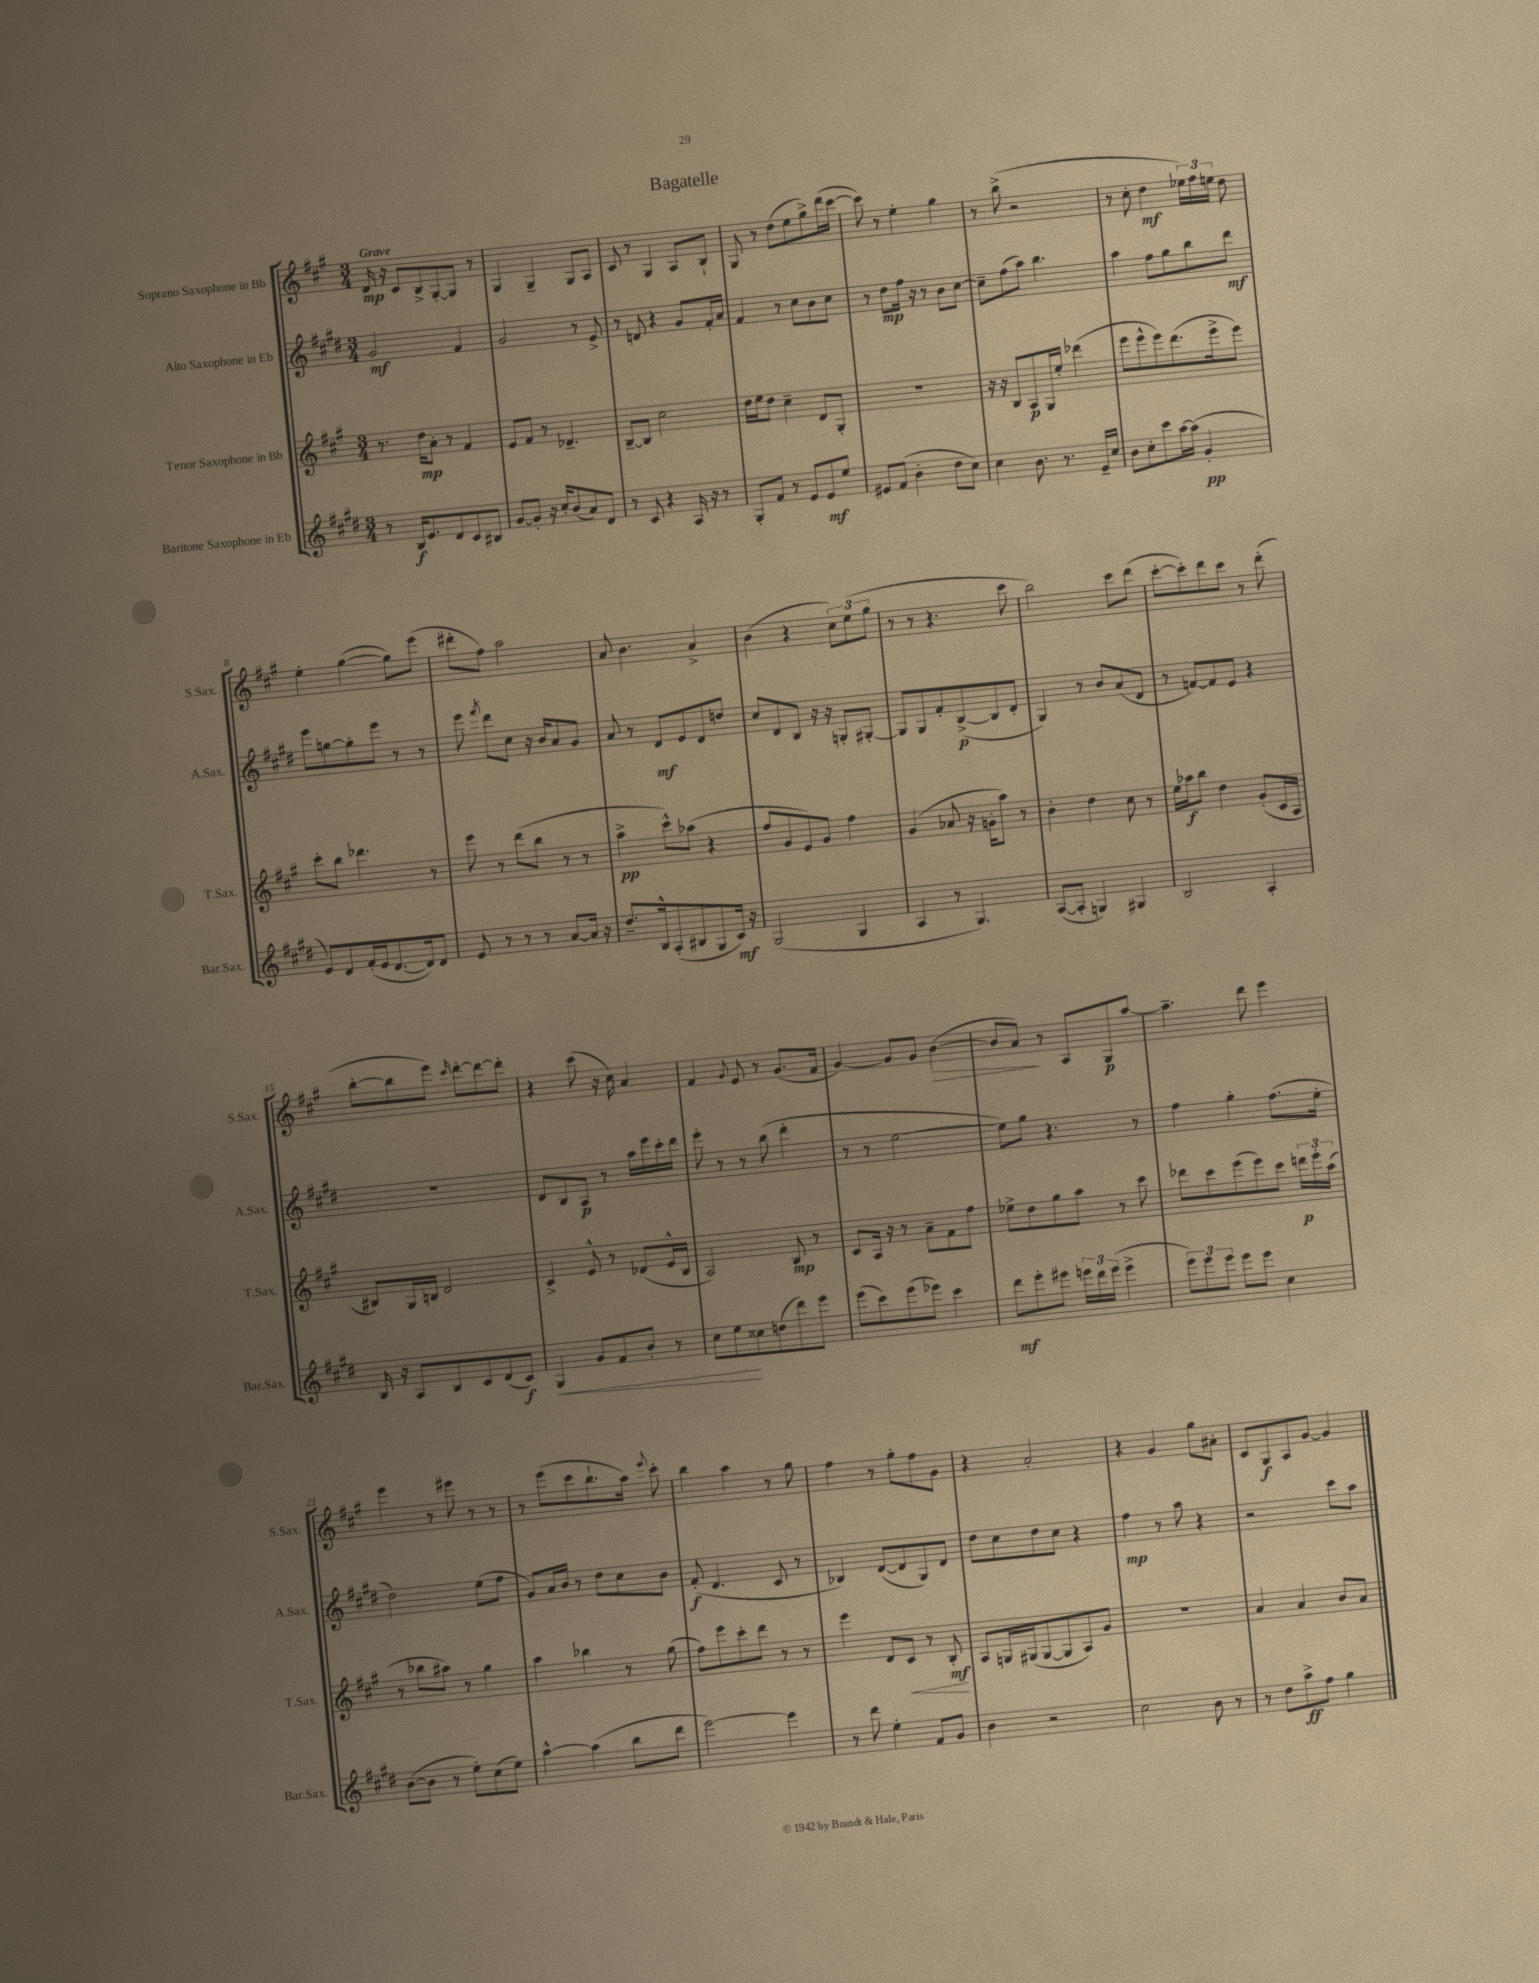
\header { title = "Bagatelle" }
<<
\new StaffGroup <<
\new Staff = "s0" \with { instrumentName = "Soprano Saxophone in Bb" shortInstrumentName = "S.Sax." } {
    \clef treble \key a \major \numericTimeSignature \time 3/4 \tempo "Grave"
    \autoBeamOff d'16\mp r16 cis'8[ b8-> gis8~-. gis8] r8 |
    gis4 gis4-- gis8[ a8] |
    cis'8 r8 gis4 a8[ b8]-! |
    gis8 r8 d''8[( e''8 gis''8->) d'''16( cis'''16]~ |
    cis'''8) r8 e''4-. gis''4 |
    r8 b''8->( r2 |
    r8 cis''8-. d''4\mf \tuplet 3/2 { ees''16[) fis''16 e''16] } d''8 |
    e''4-. gis''4~( gis''8[) e'''8]( |
    dis'''8[-. fis''8]) a''2 |
    a'8 b'4. a'4-> |
    b'4( r4 \tuplet 3/2 { cis''8[) e''8( gis''8] } |
    r8 r8 r4. cis'''8 |
    b''2) cis'''8[ d'''8]( |
    cis'''8[~-. cis'''8-.) d'''8 cis'''8] r8 d'''8-.( |
    b''8[~-. b''8 e'''8]) \grace { cis'''16 } d'''8[~-. d'''8~ d'''8]-. |
    r4 cis'''8( r16 cis''16) a'4 |
    fis'4 \appoggiatura { gis'8 } e'8 r8 gis'8.[( fis'16] |
    gis'4~) gis'8[ gis'8] b'4~\>( |
    b'8[ a'8]\!) r8 a8[ gis8\p a''8]~ |
    a''4.-- d'''8 e'''4 |
    e'''4 r8 eis'''8 r8 r8 |
    r8 e'''8[( cis'''8 b''8.-! a''16]) \appoggiatura { e'''8 } cis'''8-. |
    b''4 a''4 r8 gis''8 |
    fis''4 r8 gis''8[-. fis''8 gis'8] |
    r4 a'2-. |
    r4 gis'4 gis''8[ ais'8]-. |
    cis'8[ gis8\f a8 gis'8]~ gis'4 \bar "|." |
}
\new Staff = "s1" \with { instrumentName = "Alto Saxophone in Eb" shortInstrumentName = "A.Sax." } {
    \clef treble \key e \major \numericTimeSignature \time 3/4
    \autoBeamOff gis'2\mf fis'4 |
    gis'2 r8 e'8-> |
    r8 d'8 r4 gis'8[ fis'16-. a'16] |
    fis'4 r8 cis''8[ b'8 cis''8] |
    r8 dis''8[\mp fis''16] r16 r8 b'8[ cis''8]~ |
    cis''8[-- fis''8( a''8]) b''4. |
    a''4 fis''8[ gis''8 b''8 dis'''8]\mf |
    e'''8[ g''8~ g''8-. e'''8] r8 r8 |
    e'''8 \acciaccatura { fis'''8 } dis'''8[ cis''8] r16 b'16[ a'8 gis'8] |
    a'8 r8 dis'8[\mf e'8 dis'8 d''8] |
    cis''8[ dis'8 b8] r16 r16 g8[-. gis8]~-. |
    gis8[ gis8 fis'8-. b8~->\p( b8 dis'8]-. |
    gis4) r8 b'8[ a'8( dis'8] |
    r8 f'8[~) f'8 e'8] r4 |
    R2. |
    dis'8[ b8 a8]\p r8 a''16[ e'''16 cis'''16-. dis'''16] |
    e'''8-. r8 r8 b''8( dis'''4-. |
    r8 r8 e''2~ |
    e''8[) gis''8] r4. r8 |
    fis''4 gis''4-. fis''8.[( e''16]-. |
    dis''2) e''8[( fis''8] |
    gis'8[) a'16 b'16] r8 dis''8[ cis''8 b'8] |
    fis'8-.\f( dis'4. cis'8 r8 |
    bes4) dis'8[~( dis'8 gis8) dis'8] |
    dis''8[ cis''8 dis''8 cis''8] r4 |
    fis''4\mp r8 a''8 r4 |
    r2 cis'''8[ a''8] \bar "|." |
}
\new Staff = "s2" \with { instrumentName = "Tenor Saxophone in Bb" shortInstrumentName = "T.Sax." } {
    \clef treble \key a \major \numericTimeSignature \time 3/4
    \autoBeamOff r8. d''16[\mp a'8]-. r8 fis'4 |
    e'8[ fis'8] r8 des'4.-- |
    b8[~-- b8] cis''2 |
    d''16[ e''16 d''8] cis''4-- d'8[ gis8]-. |
    R2. |
    r16 r16 b8[ a8\p gis16 e''16]-. des'''4( |
    e'''8[ e'''8-^ e'''8) d'''8.( e'''16-> e'''8]) |
    cis'''8[-. b''8] des'''4. r8 |
    e'''8 r8 d'''8[( b''8] r8 r8 |
    a''4->\pp cis'''8[-^) aes''8]( r4 |
    fis''8[ gis'8 e'8) gis'8] fis''4 |
    gis'4( aes'8 r16 g'16[-. a''8]) r8 |
    b'4-. d''4 cis''8 r8 |
    e''16[ aes''16\f b''8] d''4 gis'8[-.( cis'16 a16] |
    bis8[) gis16 b16] d'2 |
    cis'4-> e'8-^ r8 des'8[( e'16-^ b16] |
    a2) b8\mp r8 |
    cis'8[ a16] r16 r8 a'8[-- fis'8 fis''8] |
    ees''8[-> d''8 gis''8 a''8] r8 cis'''8 |
    des'''8[ cis'''8 e'''8( e'''8) cis'''8] \tuplet 3/2 { d'''16[\p e'''16-. a''16]( } |
    r8 bes''8[ ais''8]) r8 gis''4 |
    a''4 bes''4 r8 gis''8( |
    fis''8[) e'''8 cis'''8-. d'''8] r8 r8 |
    e'''4 d'8[ cis'8]\< r8 b8-.\mf\! |
    a8[ g16 gis16( gis8~ gis8 a8) gis'8] |
    R2. |
    a'4 a'4 b'8[ a'8] \bar "|." |
}
\new Staff = "s3" \with { instrumentName = "Baritone Saxophone in Eb" shortInstrumentName = "Bar.Sax." } {
    \clef treble \key e \major \numericTimeSignature \time 3/4
    \autoBeamOff r8 b16[\f e'8. dis'8 cis'8 bis8] |
    gis'8[~ gis'8]-. r16 cis''16[-. b'8( a'8) dis'8] |
    r8 cis'8 r4 a16 r16 r8 |
    gis8[-. fis'8] r8 e'8[ e'8\mf e''8] |
    eis'8[ fis'8]( b'4-. dis''8[ cis''8]) |
    cis''4 b'8. r8. e'16[-- cis''16] |
    b'8[ cis''8-. cis'''8 a''16~ a''16]( gis'4-.\pp |
    e'8[) dis'8 fis'16-.( e'16 dis'8.~ dis'16) dis'8] |
    e'8 r8 r8 r8 a'8[~ a'16] r16 |
    dis''8.[-- b16-^ a8-.( bis8 gis8 cis'16]\mf) r16 |
    gis2( gis4 |
    a4 r8 gis4.) |
    a8[~( a8]-. g4) gis4 |
    b2 a4-. |
    b16 r16 a8[ b8 cis'8 dis'8( cis'8]\f) |
    gis4\< gis'8[ fis'8 b'8]-. r8 |
    cis''8[ e''8\! cisis''8 d''8( dis'''8) e'''8] |
    e'''8[( cis'''8) e'''8( ees'''8]) cis'''4 |
    dis'''8[\mf e'''8-. eis'''8] \tuplet 3/2 { e'''16[ dis'''16 e'''16]( } e'''4-> |
    \tuplet 3/2 { e'''8[) e'''8 e'''8] } e'''8[ e'''8] cis''4 |
    b'8[~( b'8] r8 e''8[-.) cis''8( e''8]) |
    a''4~-^ a''4( b''8[ dis'''8] |
    e'''2~) e'''4 |
    r8 dis'''8 e''4-. fis'8[ gis'8] |
    b'4 r2 |
    cis''2 b'8 r8 |
    r8 dis''8[ a''8->\ff fis''8] gis''4 \bar "|." |
}
>>
>>
